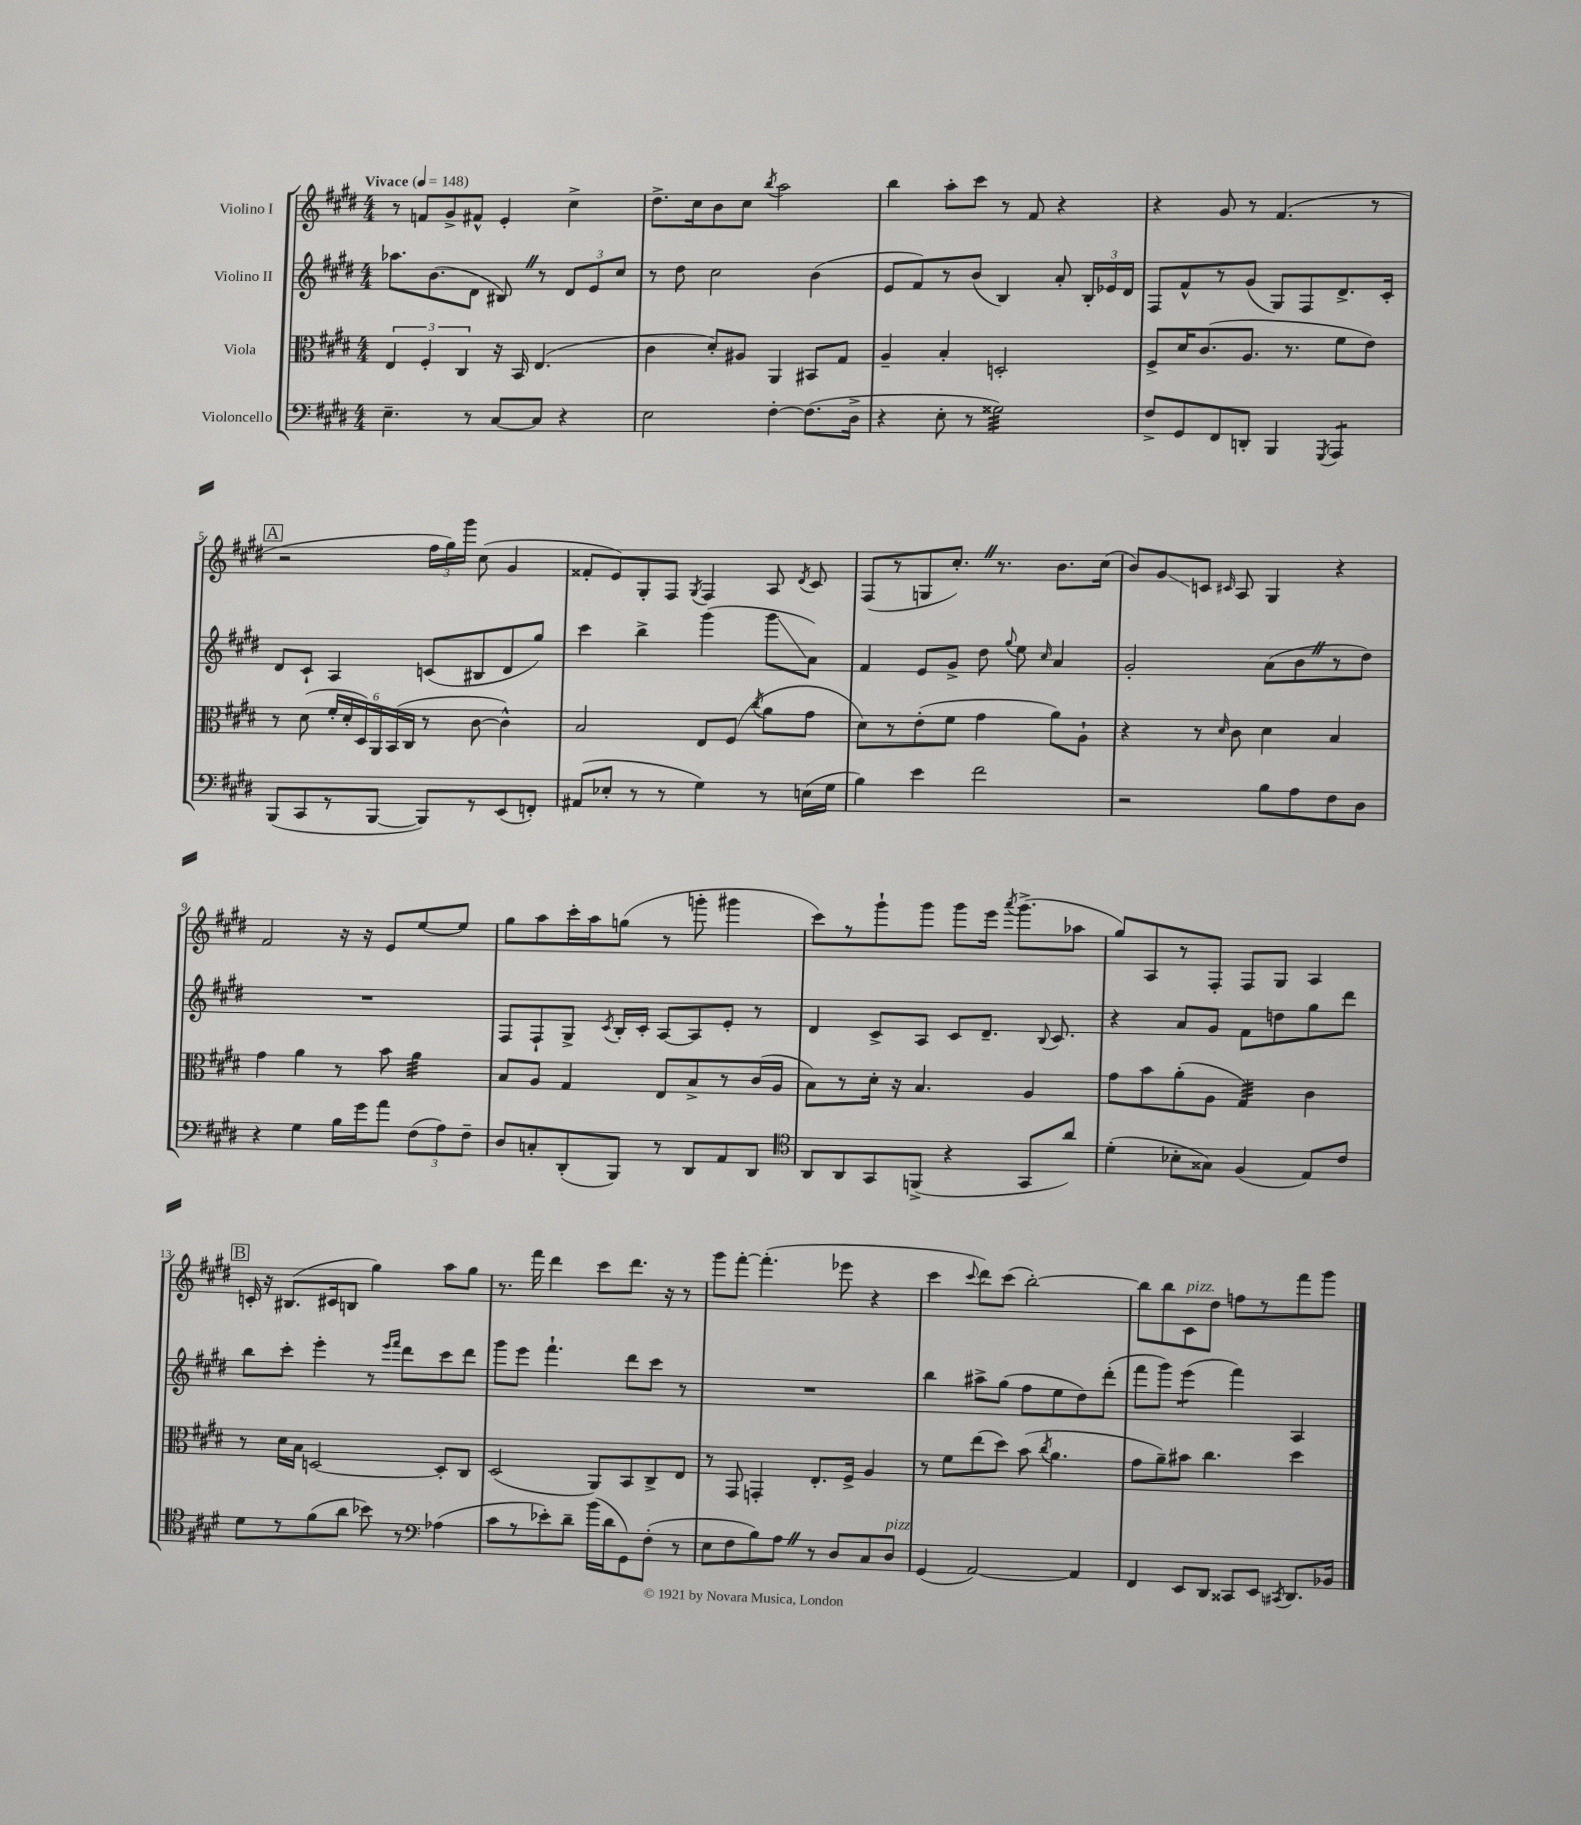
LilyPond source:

<<
\new StaffGroup <<
\new Staff = "s0" \with { instrumentName = "Violino I" } {
    \clef treble \key e \major \numericTimeSignature \time 4/4 \tempo "Vivace" 4 = 148
    \autoBeamOff r8 f'8[ gis'8-> fis'8]-^ e'4-. cis''4-> |
    dis''8.[-> cis''16 b'8 cis''8] \acciaccatura { b''8 } a''2 |
    b''4 a''8[-. cis'''8] r8 fis'8 r4 |
    r4 gis'8 r8 fis'4.( r8 |
    \mark \markup { \box "A" } r2 \tuplet 3/2 { fis''16[ gis''16) gis'''16] } cis''8( gis'4 |
    fisis'8[-. e'8) gis8-. fis8] \acciaccatura { gis8 } fis4 a8 \acciaccatura { dis'8 } cis'8 |
    fis8[( r8 g8 cis''8.]-.) \once \override BreathingSign.text = \markup { \musicglyph "scripts.caesura.straight" } \breathe r8. b'8.[ cis''16]( |
    b'8[) gis'8\glissando c'8] \grace { cis'16 } a8 gis4 r4 |
    fis'2 r16 r16 e'8[ e''8~ e''8] |
    gis''8[ a''8 cis'''16-. a''16 g''8]( r8 g'''8-. gis'''4 |
    cis'''8[) r8 gis'''8-! gis'''8] gis'''8[ e'''16] \acciaccatura { a'''8 } gis'''8.[->( aes''8] |
    gis''8[) a8 r8 fis8]-. fis8[ gis8] a4 |
    \mark \markup { \box "B" } c'16-. r16 bis8.[( cis'16 b8] gis''4) a''8[ gis''8] |
    r8. fis'''16 dis'''4 cis'''8[ dis'''8.] r16 r8 |
    gis'''8[ fis'''8]~-. fis'''4.-.( ees'''8 r4 |
    cis'''4 \appoggiatura { cis'''8 } dis'''8[) cis'''8]( b''2~-.) |
    b''8[ b''8 cis'8^\markup { \italic "pizz." } dis''8] f''8[ r8 fis'''8 gis'''8] \bar "|." |
}
\new Staff = "s1" \with { instrumentName = "Violino II" } {
    \clef treble \key e \major \numericTimeSignature \time 4/4
    \autoBeamOff aes''8.[ b'8.( dis'8] bis8) \once \override BreathingSign.text = \markup { \musicglyph "scripts.caesura.straight" } \breathe r8 \tuplet 3/2 { dis'8[ e'8 cis''8] } |
    r8 dis''8 cis''2 b'4( |
    e'8[ fis'8) r8 b'8]( b4) a'8-. \tuplet 3/2 { b16[-. ees'16 dis'16] } |
    fis8[ fis'8-^ r8 gis'8]( gis8[) fis8 dis'8.-> cis'16]-. |
    \mark \markup { \box "A" } dis'8[ cis'8]-! a4 c'8[( bis8 dis'8 gis''8]) |
    cis'''4 b''4-> gis'''4( gis'''8[\glissando a'8]) |
    fis'4 e'8[ gis'8]-> dis''8 \appoggiatura { gis''8 } e''8 \grace { cis''16 } a'4 |
    gis'2-. a'8[( b'8 \once \override BreathingSign.text = \markup { \musicglyph "scripts.caesura.straight" } \breathe r8 dis''8]) |
    R1 |
    fis8[ fis8-! gis8]-> \acciaccatura { cis'8 } b16[-. cis'16]-. a8[~ a8 e'8]-. r8 |
    dis'4 cis'8[-> a8] cis'8[ dis'8.]-- \appoggiatura { b8 } cis'8. |
    r4 a'8[ gis'8] fis'8[ d''8 gis''8 dis'''8] |
    \mark \markup { \box "B" } b''8[ cis'''8]-. e'''4-. r8 \grace { e'''16[ fis'''16] } dis'''8[ cis'''8 dis'''8] |
    gis'''8[ e'''8] fis'''4.-! dis'''8[ cis'''8] r8 |
    R1 |
    b''4 ais''8[-> gis''8]( fis''8[ e''8 dis''8) dis'''8]-.( |
    fis'''8[ gis'''8]) e'''4:8( fis'''4) a4 \bar "|." |
}
\new Staff = "s2" \with { instrumentName = "Viola" } {
    \clef alto \key e \major \numericTimeSignature \time 4/4
    \autoBeamOff \tuplet 3/2 { e4 fis4-. cis4 } r16 b,16 e4.( |
    cis'4 dis'8[-.) ais8] a,4 bis,8[ gis8] |
    a4-- b4-. d2-. |
    fis8[-> dis'16 cis'8.( a8.] r8. fis'8[ e'8]) |
    \mark \markup { \box "A" } r8 dis'8( \tuplet 6/4 { fis'16[-. dis'16-. dis16) a,16 b,16( cis16] } r8 cis'8~ cis'4-^) |
    b2 e8[ fis8]( \acciaccatura { cis''8 } a'8[ gis'8] |
    dis'8[) r8 e'8-.( fis'8] gis'4 a'8[) a8]-! |
    r4 r8 \grace { dis'16 } cis'8 dis'4 b4 |
    gis'4 a'4 r8 b'8 a'4:32 |
    b8[ a8] gis4 e8[ b8-> r8 cis'16( a16] |
    b8[) r8 dis'16]-. r16 b4. a4 |
    gis'8[ b'8 a'8-.( a8] gis4:32) cis'4 |
    \mark \markup { \box "B" } r8 dis'16[ b16] d2~ d8[-. cis8] |
    dis2( a,8[) b,8 cis8-> e8] |
    r8 gis,8 g,4-. e8.[-. fis16]-> a4 |
    r8 fis'8[ e''8( dis''8]) b'8( \acciaccatura { cis''8 } a'4. |
    gis'8[ a'8--) bis'8] cis''4. dis''4 \bar "|." |
}
\new Staff = "s3" \with { instrumentName = "Violoncello" } {
    \clef bass \key e \major \numericTimeSignature \time 4/4
    \autoBeamOff e4.-- r8 cis8[~ cis8] r4 |
    e2 fis4~-. fis8.[( dis16]-> |
    r4 e8-. r8 gisis2:32) |
    fis8[-> gis,8 fis,8 d,8]-. b,,4 \acciaccatura { gis,,8 } a,,4:8 |
    \mark \markup { \box "A" } b,,8[( cis,8 r8 b,,8]~ b,,8[) r8 e,8( f,8]-.) |
    ais,8[( ees8]-. r8 r8 gis4) r8 e16[( gis16] |
    b4) e'4 fis'2 |
    r2 b8[ a8 fis8 dis8] |
    r4 gis4 b16[ gis'16 a'8] \tuplet 3/2 { fis8[( a8) fis8]-- } |
    dis8[ c8-. dis,8-.( b,,8]) r8 dis,8[ a,8 dis,8] |
    \clef tenor a,8[ a,8 gis,8 f,8]->( r4 gis,8[ a'8]) |
    dis'4-.( bes8[-. gisis8]) fis4( e8[) cis'8] |
    \mark \markup { \box "B" } dis'8[ r8 fis'8( a'8] bes'8) r8 \clef bass aes4( |
    cis'8[ r8 ees'8-.) dis'8]-- b'16[( dis'16 gis,8) fis8]-.( r8 |
    e8[ fis8 b8) a8] \once \override BreathingSign.text = \markup { \musicglyph "scripts.caesura.straight" } \breathe r8 dis8[ cis8 dis8]^\markup { \italic "pizz." } |
    gis,4( a,2~) a,4 |
    fis,4 e,8[ dis,8] cisis,8[ e,8] \acciaccatura { cis,8 } dis,8.[ bes,16] \bar "|." |
}
>>
>>
